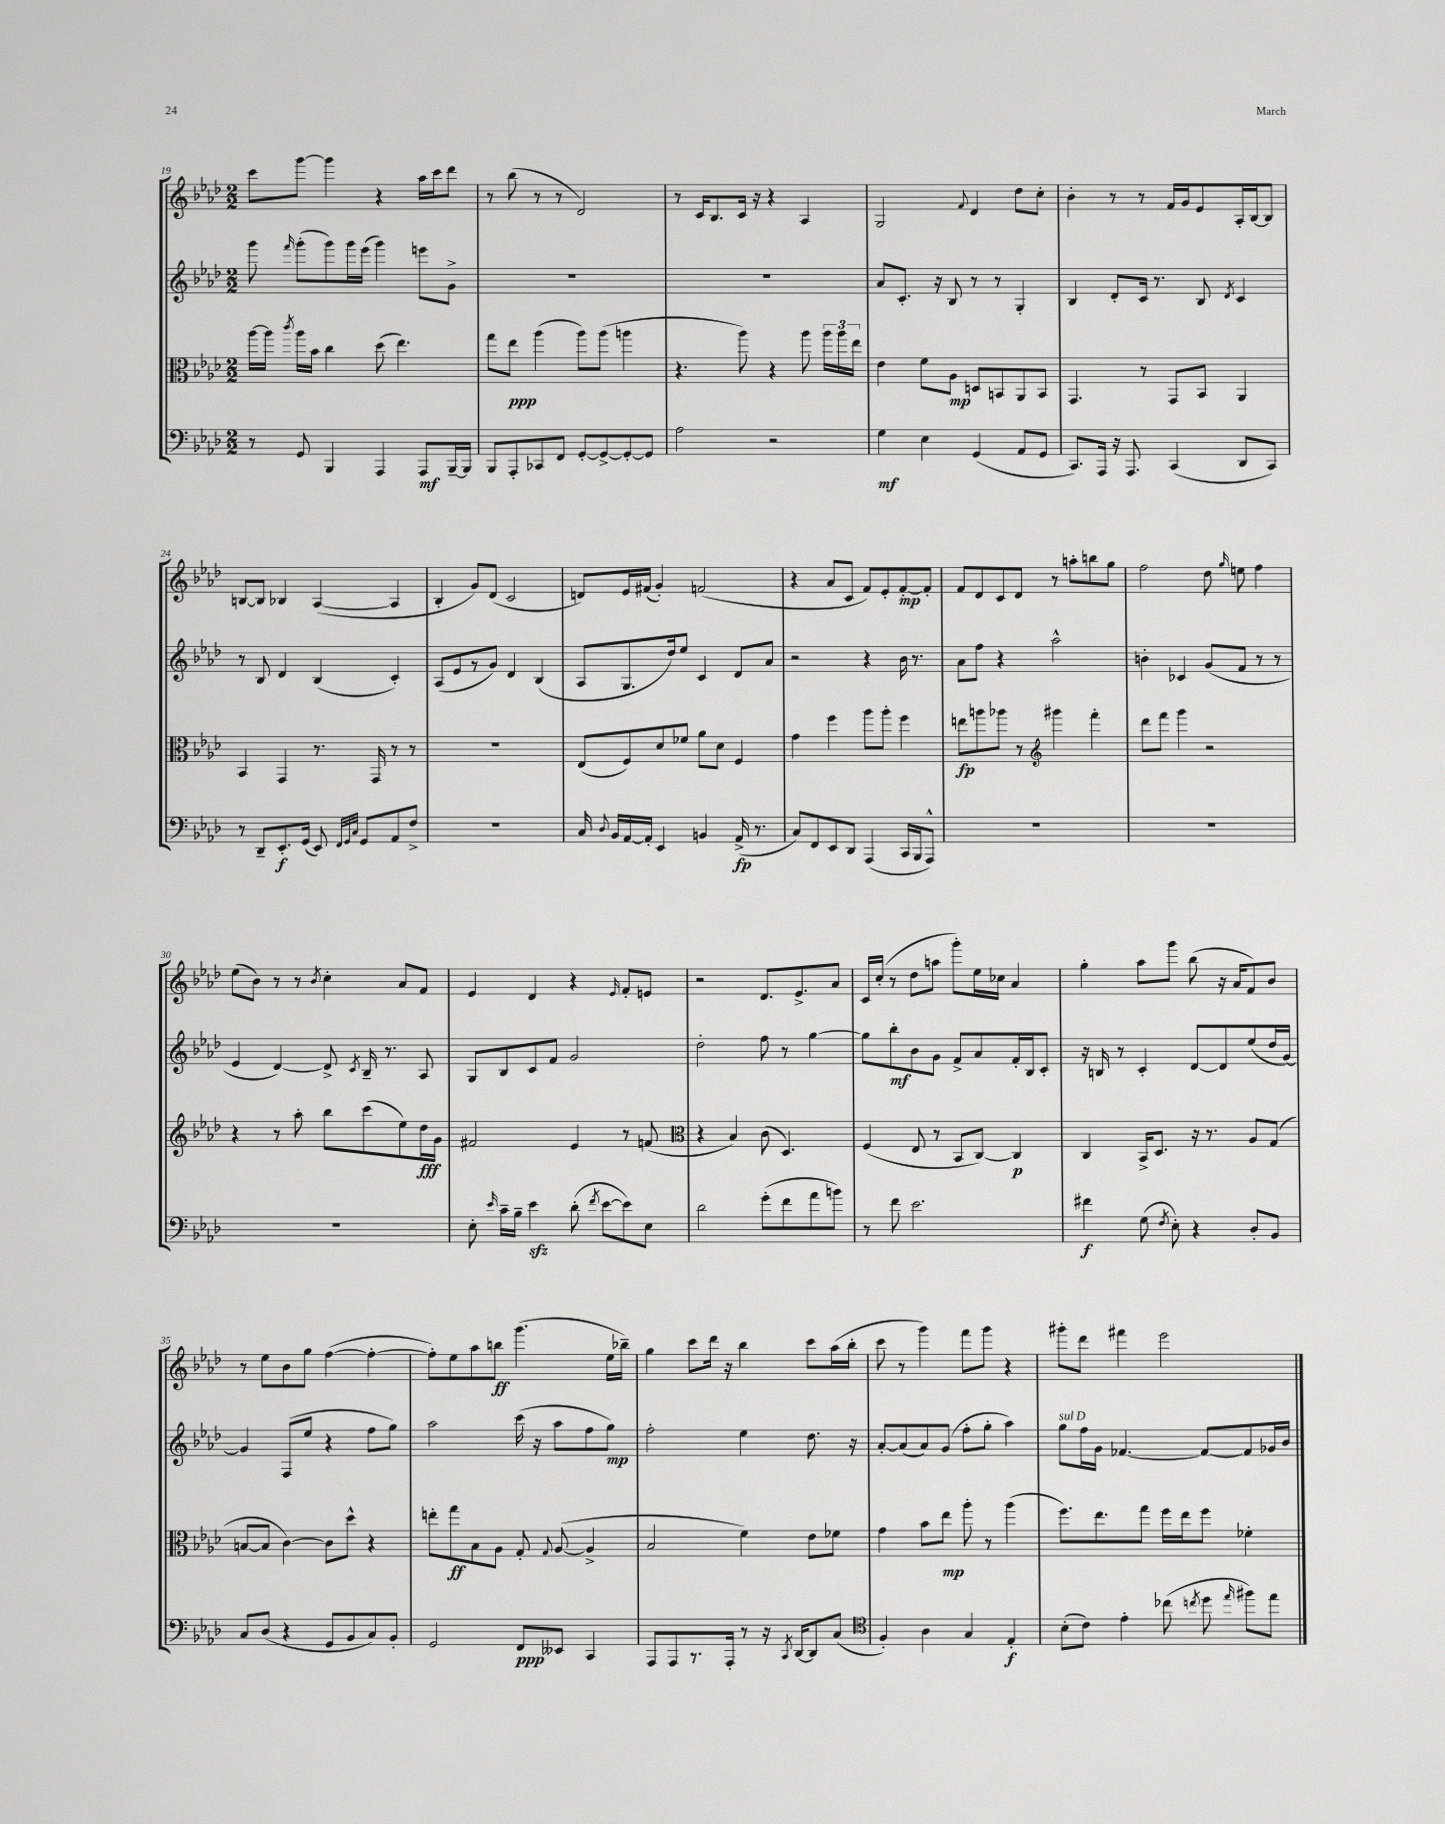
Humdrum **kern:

**kern	**kern	**kern	**kern
*staff4	*staff3	*staff2	*staff1
*clefF4	*clefC3	*clefG2	*clefG2
*k[b-e-a-d-]	*k[b-e-a-d-]	*k[b-e-a-d-]	*k[b-e-a-d-]
*M2/2	*M2/2	*M2/2	*M2/2
8r	[16aa-	8ggg	8ccc
.	16aa-]	.	.
.	8qccc	16qqfff	.
8GG	16aa-	(8ggg'	[8ggg
.	16b-	.	.
4BBB-	4cc	8ggg)	4ggg]
.	.	16ggg	.
.	.	(16eee-	.
4AAA-	(8dd-	4ggg)	4r
.	4.ee-)	.	.
8AAA-	.	8eee	16aa-
.	.	.	16ccc
[16BBB-~	.	8g^	8ddd-
16BBB-]	.	.	.
=	=	=	=
8BBB-	8gg	1r	8r
8AAA-'	8ee-	.	(8bb-
8CC-	(4aa-	.	8r
8FF	.	.	8r
[8GG'	8aa-)	.	2d-)
8GG^_	(8aa-	.	.
8GG'_	4aa	.	.
8GG]	.	.	.
=	=	=	=
2A-	4.r	1r	8r
.	.	.	16c
.	.	.	8.B-
.	8aa-)	.	16c
.	.	.	16r
2r	4r	.	4r
.	8aa-	.	4A-
.	24aa-	.	.
.	24aa-	.	.
.	24ee-	.	.
=	=	=	=
4G	4e-	8a-	2G
.	.	8.c'	.
4E-	8f	.	.
.	.	16r	.
.	8A-	8B-	.
.	.	.	8qqf
(4GG	8D	8r	4d-
.	8BB	8r	.
8AA-	8AA-	4G'	8dd-
8GG	8BB	.	8cc'
=	=	=	=
8.CC)	4.GG	4B-	4b-'
16AAA-	.	.	.
16r	.	8d-'	8r
8.AAA-	.	.	.
.	8r	16c	8r
.	.	8.r	.
(4CC	8GG	.	16f
.	.	.	16g
.	8BB-	8B-	8e-
.	.	8qd-	.
8DD-	4AA-	4c	16A-'
.	.	.	[16B-
8CC)	.	.	8B-]
=	=	=	=
8r	4BB-	8r	[8B
8DD-~	.	8B-	8B]
8.EE-'	4GG	4d-	4B-
(16GG	.	.	.
8EE-)	8.r	(4B-	([4A-
32qqFF	.	.	.
32qqGG	.	.	.
32qqC	.	.	.
8GG	.	.	.
.	16GG	.	.
8AA-	8r	4c')	4A-]
8F^	8r	.	.
=	=	=	=
1r	1r	(8A-	4B-'
.	.	8e-	.
.	.	8r	8g)
.	.	8g)	(8d-
.	.	4d-	2c
.	.	(4B-	.
=	=	=	=
16C	(8E-	8A-	8d)
8qqD-	.	.	.
16BB-	.	.	.
[16AA-	8F)	8.G	16e-
16AA-']	.	.	(16f#
4EE-	8d-	.	4g')
.	.	16dd-)	.
.	8f-	8ee-	.
4BB	8a-	4c	(2f
.	8d-	.	.
(16AA-^	4F	8d-	.
8.r	.	.	.
.	.	8a-	.
=	=	=	=
8C)	4g	2r	4r
8FF	.	.	.
8EE-	4ff	.	8a-
8DD-	.	.	8c
(4AAA-	8aa-	4r	8f)
.	8aa-'	.	8e-'
16CC	4ff	16b-	[8f'
16BBB-	.	8.r	.
8AAA-^^)	.	.	8f']
=	=	=	=
1r	8ee	8a-	8f
.	8aa	8ff	8d-
.	8aa-	4r	8c
.	8r	.	8d-
*	*clefG2	*	*
.	4ggg#	2aa-^^	8r
.	.	.	8aa'
.	4fff'	.	8bb
.	.	.	8gg
=	=	=	=
1r	8ddd-	4b'	2ff
.	8fff	.	.
.	4ggg	4c-	.
.	2r	(8g	8dd-
.	.	.	16qqgg
.	.	8f	8ee
.	.	8r	4ff
.	.	8r	.
=	=	=	=
1r	4r	4e-	(8ee-
.	.	.	8b-)
.	8r	[4d-)	8r
.	8aa-'	.	8r
.	.	.	8qb-
.	8bb-	8d-^]	4cc'
.	.	8qc	.
.	(8ccc	16B-~	.
.	.	8.r	.
.	8ee-)	.	8a-
.	16dd-	8A-	8f
.	16g	.	.
=	=	=	=
8E-'	2f#	8G	4e-
16qqe-	.	.	.
16c~	.	8B-	.
16B-~	.	.	.
4e-	.	8c	4d-
.	.	8f	.
(8d-'	4e-	2g	4r
8qf	.	.	.
[8e-	.	.	.
.	.	.	16qqe-
8e-])	8r	.	8f'
8E-	(8f	.	8e
=	=	=	=
*	*clefC3	*	*
2d-	4r	2dd-'	2r
.	4B-)	.	.
(8g'	(8c	8ff	8.d-
8f	4.D-)	8r	.
.	.	.	8.e-^
8a-	.	[4gg	.
8b)	.	.	8a-
=	=	=	=
8r	(4F	8gg]	16c
.	.	.	(16cc'
8f	.	8bb-'	8r
2.e-	8E-	8b-	8dd-
.	8r	8g	8aa
.	8BB-	8f^	8ggg')
.	[8C)	8a-	16ee-
.	.	.	16cc-
.	4C]	16f'	4a-
.	.	16B-	.
.	.	8c'	.
=	=	=	=
4f#	4C	16r	4gg'
.	.	16B	.
.	.	8r	.
(8G	16BB-^	4c'	8aa-
.	8.D-	.	.
8qF	.	.	.
8E-')	.	.	8ggg
4r	16r	[8d-	(8bb-
.	8.r	.	.
.	.	8d-]	16r
.	.	.	16a-
8D-'	8A-	(8ee-	8f)
8BB-	(8G	16dd-	8b-
.	.	[16g)	.
=	=	=	=
8C	[8B	4g]	8r
(8D-	8B]	.	8ee-
4r	[4c)	(8F	8b-
.	.	8ee-	8gg
8GG	8c]	4r	([4ff
8BB-	8dd-^^	.	.
8C)	4r	8ff	4ff'_
8BB-'	.	8gg)	.
=	=	=	=
2GG	8ee'	2aa-	8ff'])
.	8gg	.	8ee-
.	8B-	.	8aa-
.	8A-	.	8bb
8FF	8G'	(16ccc	(4.ggg
.	.	16r	.
.	8qqG	.	.
8EE--	([8A-	8aa-	.
4CC	4A-^]	8ff	.
.	.	8gg)	16ee-
.	.	.	16bb-~)
=	=	=	=
8AAA-	2B-	2ff'	4gg
8AAA-	.	.	.
8.r	.	.	8ccc
.	.	.	16ddd-
16AAA-'	.	.	16r
8r	4f)	4ee-	4bb-
16r	.	.	.
8qCC	.	.	.
[16DD-	.	.	.
8DD-]	8e-	8.dd-	8ccc
(8C	8f-	.	(16aa-
.	.	16r	16bb-'
=	=	=	=
*clefC4	*	*	*
4F')	4g	[8a-'	8ccc
.	.	(8a-]	8r
4A-	8b-	8a-)	4ggg)
.	8ee-	(8g	.
4G	8aa-'	8ff'	8fff
.	8r	8gg'	8ggg
4E-'	(4aa-	4aa-)	4r
=	=	=	=
(8B-'	8.ff)	8gg	8ggg#'
8c)	.	16ff	8ddd-
.	8.ee-	16g	.
4e-'	.	[4.f-	4fff#
.	8gg	.	.
(8cc-	16ff	.	2eee-
.	16ee-	.	.
8qcc	.	.	.
8dd-	8ff	8f-_	.
16qqee-	.	.	.
8ff#)	4f-'	8f-]	.
8ee-	.	16g-	.
.	.	16b-	.
==	==	==	==
*-	*-	*-	*-
